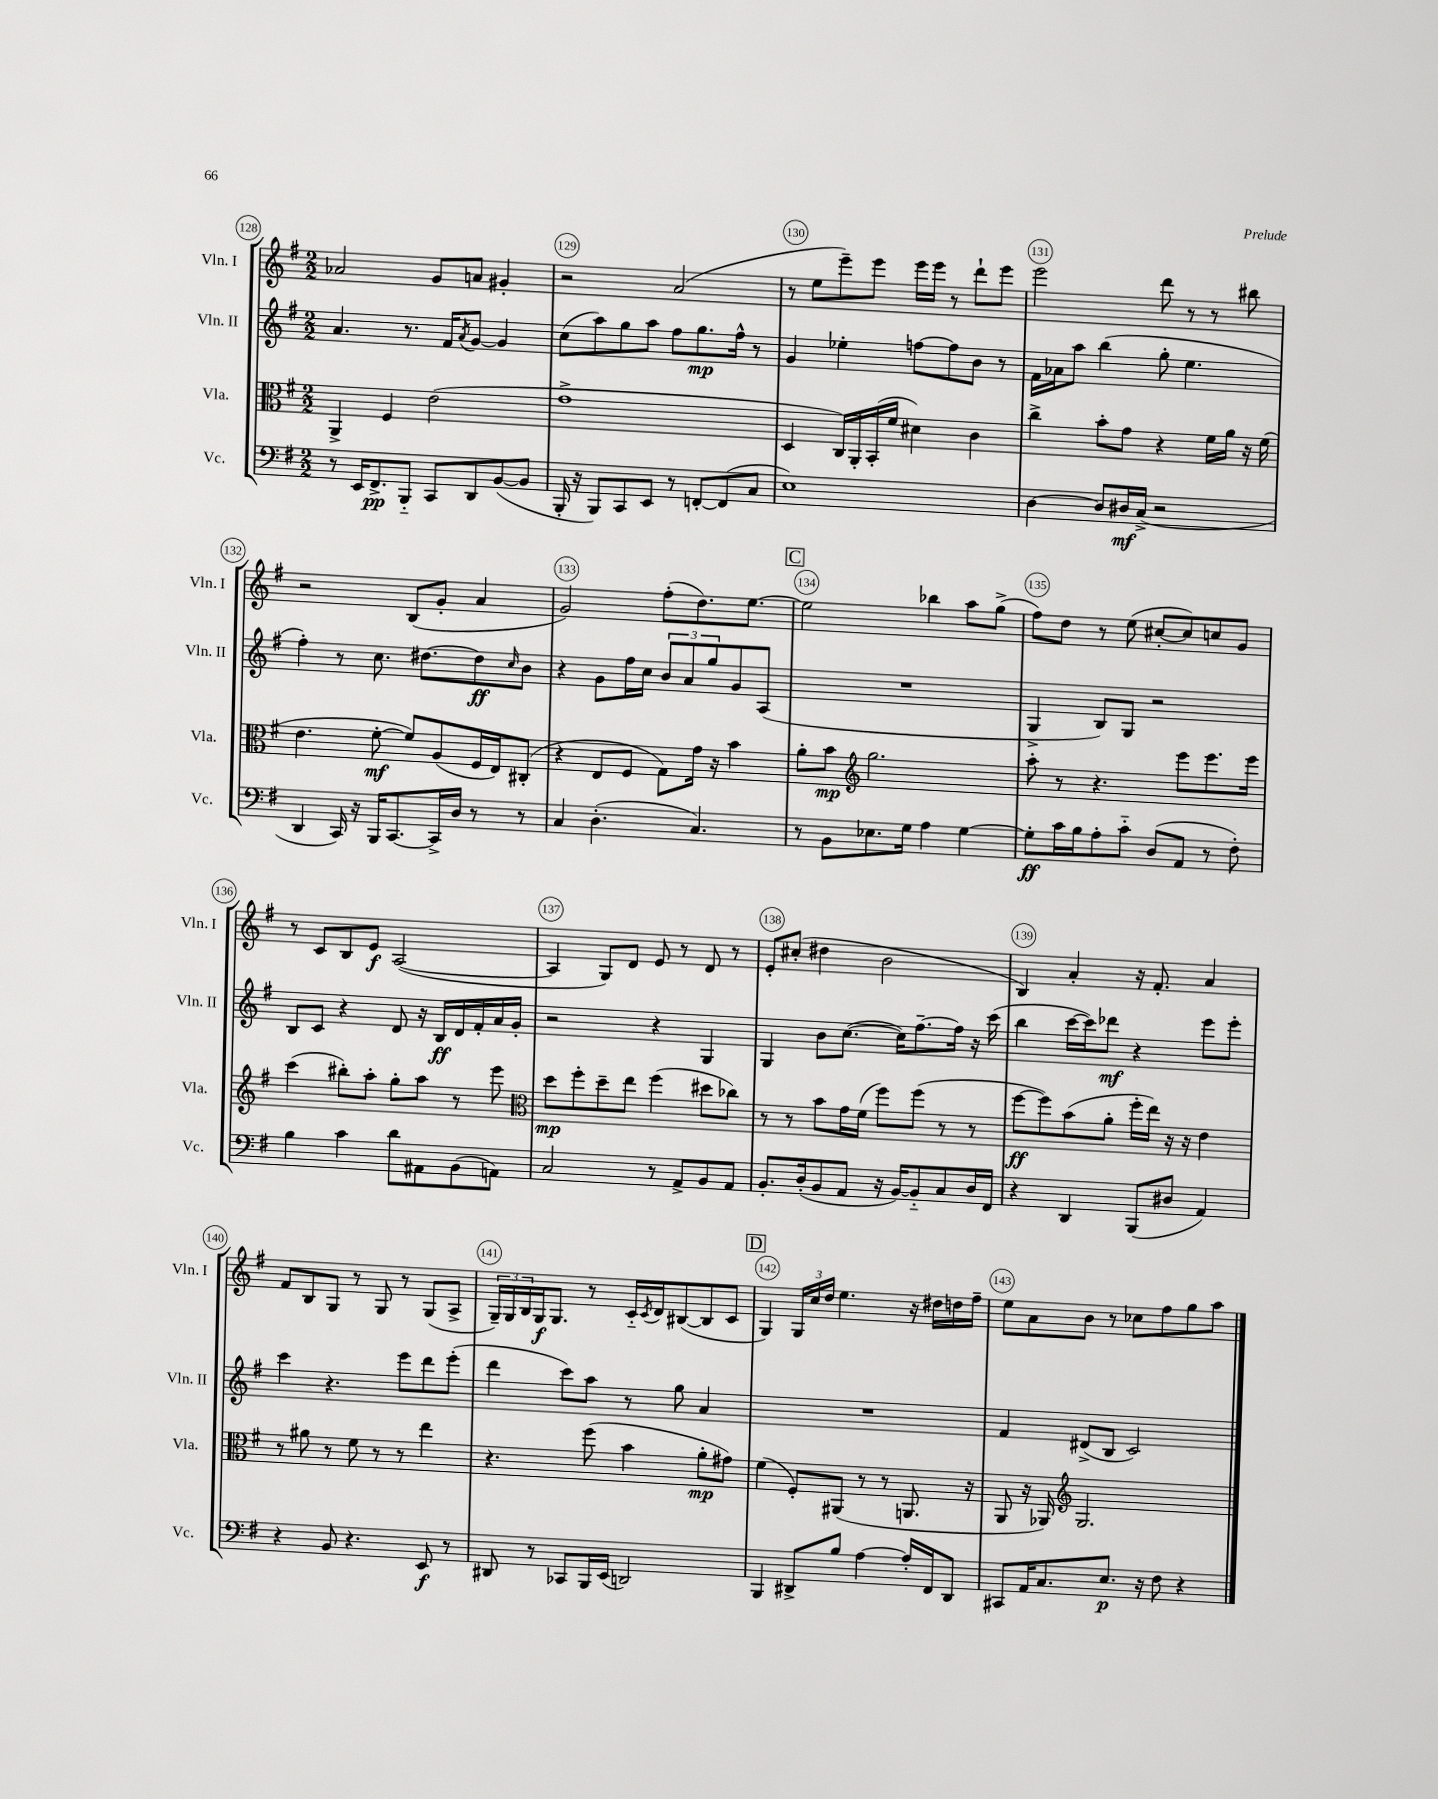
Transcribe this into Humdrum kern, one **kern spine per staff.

**kern	**kern	**kern	**kern
*staff4	*staff3	*staff2	*staff1
*clefF4	*clefC3	*clefG2	*clefG2
*k[f#]	*k[f#]	*k[f#]	*k[f#]
*M2/2	*M2/2	*M2/2	*M2/2
8r	4AA^	4.a	2a-
16EE	.	.	.
8.FF#^	.	.	.
.	4F#	.	.
8BBB'~	.	8.r	.
8CC	(2e	.	8g
.	.	16f#	.
.	.	8qa	.
8DD	.	[8g	8a
([8BB	.	4g]	4g#'
8BB]	.	.	.
=	=	=	=
16BBB'	1g^	(8cc	2r
16r	.	.	.
8BBB)	.	8aa)	.
8CC	.	8gg	.
8EE	.	8aa	.
8r	.	8ff#	(2a
[8FF'	.	8.gg	.
(8FF]	.	.	.
.	.	16ff#^^	.
8C	.	8r	.
=	=	=	=
1E)	4D	4g	8r
.	.	.	8ee
.	16C)	4ee-'	8eee~)
.	16AA'	.	.
.	(16BB'	.	8eee
.	16f#	.	.
.	4d#)	[8ff	16eee
.	.	.	16eee
.	.	8ff]	8r
.	4c	8b	8ddd`
.	.	8r	8eee
=	=	=	=
[4D	4cc^	16f#	2eee
.	.	16a-	.
.	.	8aa	.
8D]	8b'	(4bb	.
16D#	8g	.	.
(16C^	.	.	.
2r	4r	8gg'	8ddd
.	.	4.ee	8r
.	16f#	.	8r
.	16a	.	.
.	16r	.	8bb#
.	(16f#	.	.
=	=	=	=
4DD	4.e	4ff#')	2r
16CC)	.	8r	.
16r	.	.	.
16BBB	[8f#'	8.cc	.
[8.CC	.	.	.
.	8f#])	.	(8B
.	.	[8.dd#	.
16CC^]	(8A	.	8g'
16D	.	.	.
8r	16F#	8dd#]	4a
.	16E)	.	.
.	.	16qqcc	.
8r	(8C#'	8b	.
=	=	=	=
4C	4r	4r	2g)
(4.D'	8E	8g	.
.	8F#	16ff#	.
.	.	16cc	.
.	8G)	12b	(8ff#'
.	.	12a	.
4.C)	16g	.	8.dd)
.	.	12gg	.
.	16r	.	.
.	4b	8g	.
.	.	.	[8.ee
.	.	(8A	.
=	=	=	=
8r	8a'	1r	2ee]
8BB	8b	.	.
*	*clefG2	*	*
8.E-	2.gg	.	.
16G	.	.	.
4A	.	.	4bb-
[4G	.	.	8aa
.	.	.	(8gg^
=	=	=	=
8G']	8aa'	4G^	8ff#)
16c	8r	.	8dd
16B	.	.	.
8A'	4.r	8B)	8r
8c'~	.	8G	(8ee
(8D	.	2r	[8cc#'
8AA	8eee	.	8cc#])
8r	8.eee	.	8cc
8F#')	.	.	8g
.	16eee	.	.
=	=	=	=
4B	(4ccc	8B	8r
.	.	8c	8c
4c	8bb#')	4r	8B
.	8aa'	.	8e
8d	8gg'	8d	([2A
8AA#	8aa	16r	.
.	.	16B	.
(8BB	8r	16d	.
.	.	16f#'	.
8AA)	8eee	16a	.
.	.	16g'	.
=	=	=	=
*	*clefC3	*	*
2C	8dd	2r	4A]
.	8ff#'	.	.
.	8dd~	.	8G)
.	8ee	.	8d
8r	(4ff#	4r	8e
8AA^	.	.	8r
8BB	8dd#	4G	8d
8AA	8cc-)	.	8r
=	=	=	=
8.BB'	8r	4G	8e'
.	8r	.	(8cc#'
(16D'	.	.	.
8BB	8b	8b	4dd#
8AA	16g	([8.cc	.
.	(16f#	.	.
16r	8ff#)	.	2b
[16BB)	.	16cc])	.
8BB'~]	(8ff#	[8.ff#~	.
8C	8r	.	.
.	.	16ff#]	.
16D	8r	16r	.
16FF#	.	(16ccc	.
=	=	=	=
4r	[8ff#	4bb	4B)
.	8ff#])	.	.
4DD	(8b	[16ccc	4a'
.	.	16ccc])	.
.	8a'	8ddd-	.
(8BBB	16ff#'	4r	16r
.	16ee)	.	8.f#'
8D#	16r	.	.
.	16r	.	.
4AA)	4e	8eee	4a
.	.	8eee'	.
=	=	=	=
4r	8r	4ccc	8f#
.	8a#	.	8B
8BB	8r	4.r	8G
4.r	8f#	.	8r
.	8r	.	8G
.	8r	8eee	8r
8EE	4ee	8ddd	(8G
8r	.	(8eee'	8A^
=	=	=	=
8DD#	4.r	4ddd	24G~)
.	.	.	24G
.	.	.	24B
8r	.	.	16G
.	.	.	8.G
8CC-	.	8ccc)	.
16BBB	(8ff#	8aa	8r
(16EE	.	.	.
2DD)	4b	8r	16c'~
.	.	.	8qc
.	.	.	16d
.	.	8gg	([8B#
.	8a'	4a	8B#]
.	8g#)	.	8c
=	=	=	=
4BBB	(4f#	1r	4G)
8DD#^	8F#')	.	24G
.	.	.	24cc
.	.	.	24dd
8B	(8AA#	.	4.ee
[4A	8r	.	.
.	8r	.	.
16A']	8.AA	.	16r
16FF#	.	.	16dd#
8DD#	.	.	16dd
.	16r	.	16ff#~
=	=	=	=
8CC#	8AA	4f#	8ee
16AA	16r	.	8a
8.C	16AA-)	.	.
*	*clefG2	*	*
.	2.G	(8d#^	8b
8.E	.	8B	8r
.	.	2c)	8cc-
16r	.	.	.
8F#	.	.	8ff#
4r	.	.	8gg
.	.	.	8aa
==	==	==	==
*-	*-	*-	*-
